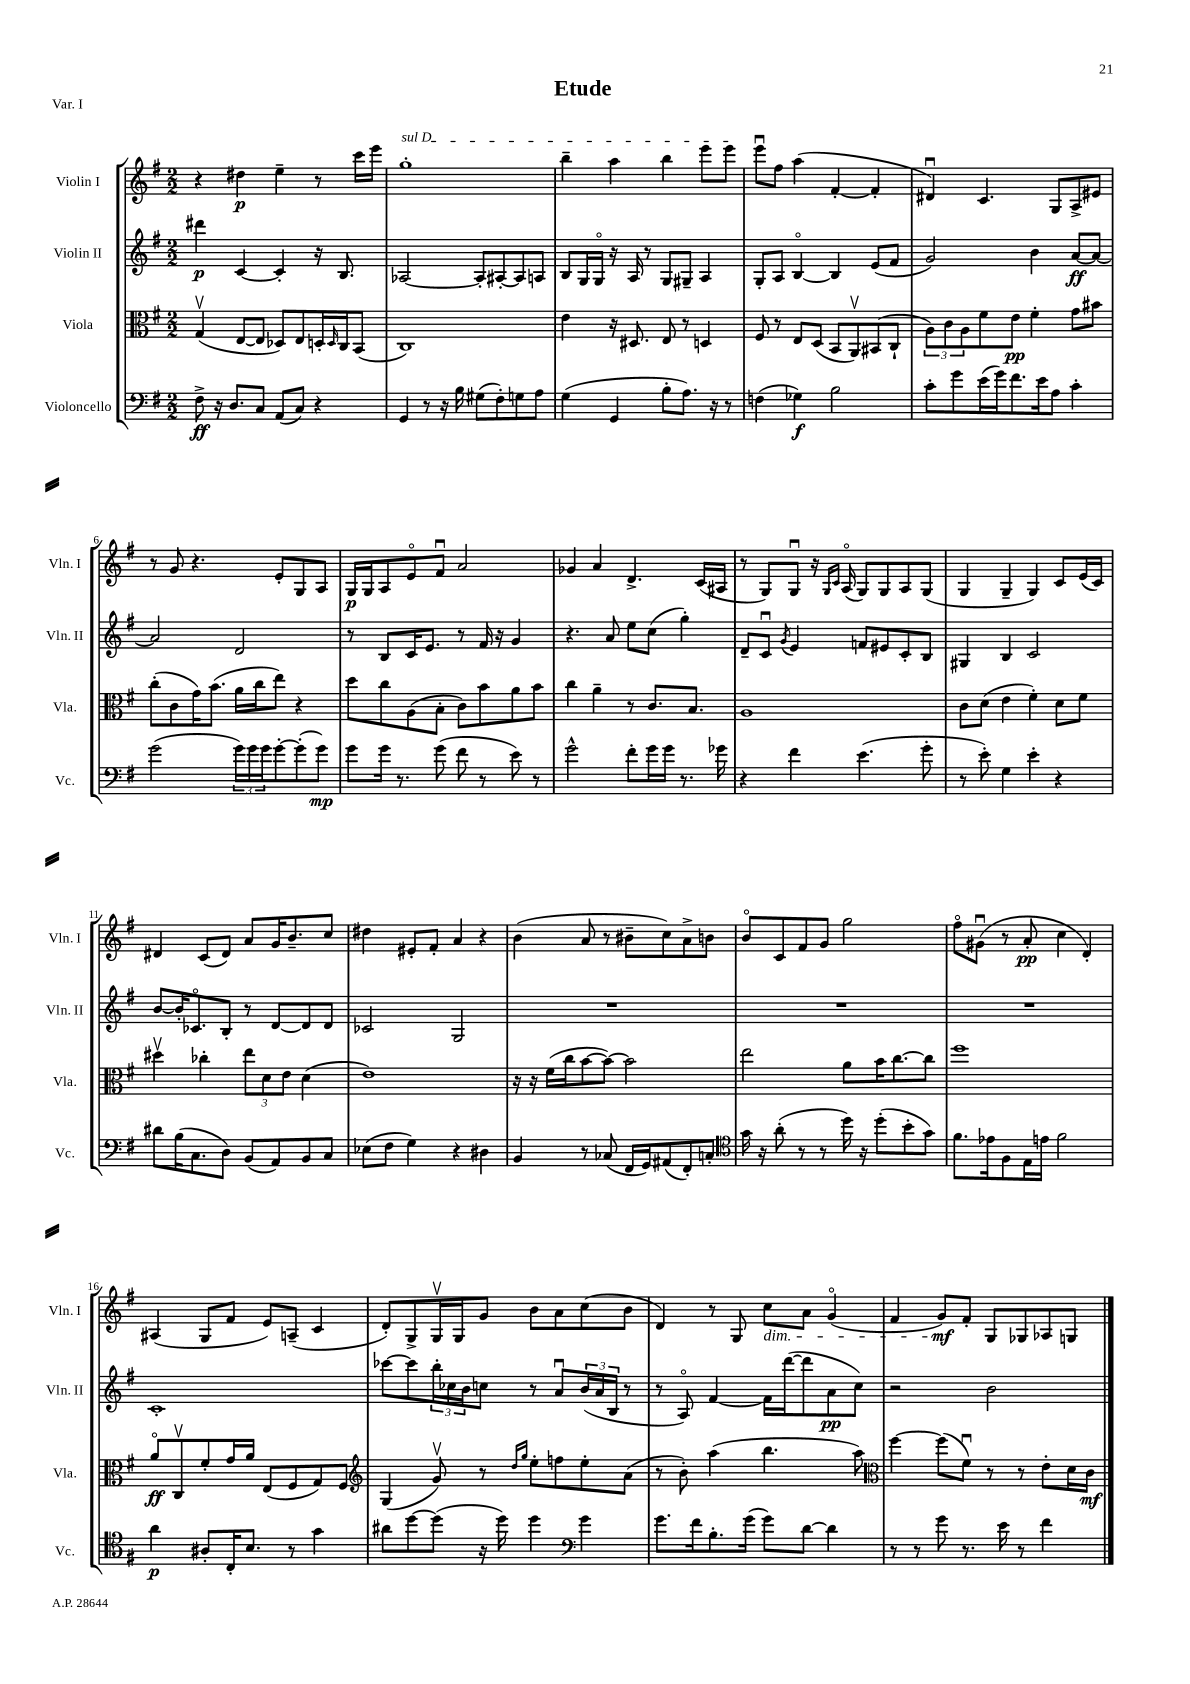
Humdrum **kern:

**kern	**dynam	**kern	**dynam	**kern	**dynam	**kern	**dynam
*part4	*part4	*part3	*part3	*part2	*part2	*part1	*part1
*staff4	*staff4	*staff3	*staff3	*staff2	*staff2	*staff1	*staff1
*I"Violoncello	*	*I"Viola	*	*I"Violin II	*	*I"Violin I	*
*I'Vc.	*	*I'Vla.	*	*I'Vln. II	*	*I'Vln. I	*
*clefF4	*	*clefC3	*	*clefG2	*	*clefG2	*
*k[f#]	*	*k[f#]	*	*k[f#]	*	*k[f#]	*
*M2/2	*	*M2/2	*	*M2/2	*	*M2/2	*
=1	=1	=1	=1	=1	=1	=1	=1
8F#^\	ff	(4Gv/	.	4ddd#X\	p	4r	.
16r	.	.	.	.	.	.	.
8.D/L	.	.	.	.	.	.	.
.	.	[8E/L	.	[4c/	.	4dd#X\	p
8C/J	.	8E/J]	.	.	.	.	.
(8AA/L	.	8D-X/L)	.	4c'/]	.	4ee~\	.
8C/J)	.	8E/	.	.	.	.	.
4r	.	16Dn'/L	.	16r	.	8r	.
.	.	16qqD/	.	.	.	.	.
.	.	16C/J	.	8.B/	.	.	.
.	.	(8BB/J	.	.	.	16ccc\LL	.
.	.	.	.	.	.	16eee\JJ	.
=2	=2	=2	=2	=2	=2	=2	=2
!	!	!	!	!	!	!LO:TX:a:i:t=sul D	!
4GG/	.	1C)	.	[2A-X/	.	1gg'	.
8r	.	.	.	.	.	.	.
16r	.	.	.	.	.	.	.
16B\	.	.	.	.	.	.	.
(8G#X\L	.	.	.	8A-'/L]	.	.	.
8F#'\)	.	.	.	[8A#X'/	.	.	.
8Gn\	.	.	.	8A#/]	.	.	.
8A\J	.	.	.	8An/J	.	.	.
=3	=3	=3	=3	=3	=3	=3	=3
(4G\	.	4e\	.	8B/L	.	4bb~\	.
.	.	.	.	16G/L	.	.	.
.	.	.	.	16G/JJ	.	.	.
4GG/	.	16r	.	16r	.	4aa\	.
.	.	8.D#X/	.	16A/	.	.	.
.	.	.	.	8r	.	.	.
8B'\L	.	8E/	.	8G/L	.	4bb\	.
8.A\J)	.	8r	.	8G#X~/J	.	.	.
.	.	4Dn/	.	4A/	.	8eee\L	.
16r	.	.	.	.	.	.	.
8r	.	.	.	.	.	8eee\J	.
=4	=4	=4	=4	=4	=4	=4	=4
(4Fn\	.	8F#/	.	8G'/L	.	8eeeu\L	.
.	.	8r	.	8A/J	.	8ff#\J	.
4G-X\)	f	8E/L	.	[4B/	.	(4aa\	.
.	.	(8D/J	.	.	.	.	.
2B\	.	8BB/L	.	4B/]	.	[4f#'/	.
.	.	8AAv/)	.	.	.	.	.
.	.	(8BB#X/	.	(8e/L	.	4f#'/]	.
.	.	8C`/J	.	8f#/J	.	.	.
=5	=5	=5	=5	=5	=5	=5	=5
8c'\L	.	12A\L)	.	2g/)	.	4d#Xu/)	.
.	.	12c\	.	.	.	.	.
8g\	.	.	.	.	.	.	.
.	.	12A\	.	.	.	.	.
(16e\L	.	8f#\	.	.	.	4.c/	.
16g\J)	.	.	.	.	.	.	.
8.f#\	.	8e\J	pp	.	.	.	.
.	.	4f#'\	.	4b\	.	.	.
16e\k	.	.	.	.	.	.	.
8A\J	.	.	.	.	.	8G/L	.
4c'\	.	8g\L	.	[8a/L	ff	8A^/	.
.	.	8b#X\J	.	8a/J_	.	8e#X/J	.
!!LO:LB:g=z
=6	=6	=6	=6	=6	=6	=6	=6
(2g\	.	(8cc'\L	.	2a/]	.	8r	.
.	.	8c\	.	.	.	8g/	.
.	.	16g\K)	.	.	.	4.r	.
.	.	(8.b\J	.	.	.	.	.
24g\LL)	.	16a\LL	.	2d/	.	.	.
24g\	.	.	.	.	.	.	.
.	.	16cc\J	.	.	.	.	.
24g\J	.	.	.	.	.	.	.
[8g'\	.	8ee\J)	.	.	.	8e'/L	.
(8g'\]	.	4r	.	.	.	8G/	.
8g\J)	mp	.	.	.	.	8A/J	.
=7	=7	=7	=7	=7	=7	=7	=7
8g\L	.	8dd\L	.	8r	.	16G/LL	p
.	.	.	.	.	.	16G/J	.
16g\Jk	.	8cc\	.	8B/L	.	8A/	.
8.r	.	.	.	.	.	.	.
.	.	(8A\	.	16c/K	.	8e/	.
.	.	.	.	8.e/J	.	.	.
(8g\	.	8B'\J	.	.	.	8f#u/J	.
8f#\	.	8c\L)	.	8r	.	2a/	.
8r	.	8b\	.	16f#/	.	.	.
.	.	.	.	16r	.	.	.
8e\)	.	8a\	.	4g/	.	.	.
8r	.	8b\J	.	.	.	.	.
=8	=8	=8	=8	=8	=8	=8	=8
2g^^\	.	4cc\	.	4.r	.	4g-X/	.
.	.	4a~\	.	.	.	4a/	.
.	.	.	.	8a/	.	.	.
8f#'\L	.	8r	.	8ee\L	.	4.d^/	.
16g\L	.	8.c/L	.	(8cc\J	.	.	.
16g\JJ	.	.	.	.	.	.	.
8.r	.	.	.	4gg'\)	.	.	.
.	.	8.B/J	.	.	.	.	.
.	.	.	.	.	.	(16c/LL	.
16g-X\	.	.	.	.	.	16A#X/JJ	.
=9	=9	=9	=9	=9	=9	=9	=9
4r	.	1A	.	8d~/L	.	8r	.
.	.	.	.	8cu/J	.	8G/L)	.
.	.	.	.	8qg/	.	.	.
4f#\	.	.	.	4e/	.	8Gu/J	.
.	.	.	.	.	.	16r	.
.	.	.	.	.	.	16qqG/LL	.
.	.	.	.	.	.	16qqc/JJ	.
.	.	.	.	.	.	(16A/	.
(4.e\	.	.	.	8fn/L	.	8G/L)	.
.	.	.	.	8e#X/	.	8G/	.
.	.	.	.	8c'/	.	8A/	.
8g'\	.	.	.	8B/J	.	(8G/J	.
=10	=10	=10	=10	=10	=10	=10	=10
8r	.	8c\L	.	4G#X/	.	4G/	.
8e'\)	.	(8d\J	.	.	.	.	.
4G\	.	4e\	.	4B/	.	4G~/	.
4e'\	.	4f#'\)	.	2c/	.	4G/)	.
4r	.	8d\L	.	.	.	8c/L	.
.	.	8f#\J	.	.	.	(16e/L	.
.	.	.	.	.	.	16c/JJ)	.
!!LO:LB:g=z
=11	=11	=11	=11	=11	=11	=11	=11
8d#X\L	.	4dd#Xv\	.	[8b/L	.	4d#X/	.
(16B\K	.	.	.	16b'/K]	.	.	.
8.C\	.	.	.	8.c-X/	.	.	.
.	.	4cc-X'\	.	.	.	(8c/L	.
8D\J)	.	.	.	8B'/J	.	8d#/J)	.
(8BB/L	.	12ee\L	.	8r	.	8a/L	.
.	.	12d\	.	.	.	.	.
8AA/)	.	.	.	[8d/L	.	16g/K	.
.	.	12e\J	.	.	.	.	.
.	.	.	.	.	.	8.b~/	.
8BB/	.	(4d\	.	8d/]	.	.	.
8C/J	.	.	.	8d/J	.	8cc/J	.
=12	=12	=12	=12	=12	=12	=12	=12
(8E-X\L	.	1e)	.	2c-X/	.	4dd#X\	.
8F#\J	.	.	.	.	.	.	.
4G\)	.	.	.	.	.	8e#X'/L	.
.	.	.	.	.	.	8f#'/J	.
4r	.	.	.	2G/	.	4a/	.
4D#X\	.	.	.	.	.	4r	.
=13	=13	=13	=13	=13	=13	=13	=13
4BB/	.	16r	.	1r	.	(4b\	.
.	.	16r	.	.	.	.	.
.	.	(16f#\LL	.	.	.	.	.
.	.	16cc\J	.	.	.	.	.
8r	.	[8b\	.	.	.	8a/	.
(8C-X/	.	8b\J_)	.	.	.	8r	.
16FF#/LL	.	2b\]	.	.	.	8b#X~\L	.
16GG/J)	.	.	.	.	.	.	.
(8AA#X/	.	.	.	.	.	8cc\)	.
8FF#'/)	.	.	.	.	.	8a^\	.
8Cn'/J	.	.	.	.	.	8bn\J	.
=14	=14	=14	=14	=14	=14	=14	=14
*clefC4	*	*	*	*	*	*	*
16g\	.	2ee\	.	1r	.	8b/L	.
16r	.	.	.	.	.	.	.
(8a'\	.	.	.	.	.	8c/	.
8r	.	.	.	.	.	8f#/	.
8r	.	.	.	.	.	8g/J	.
16dd\)	.	8a\L	.	.	.	2gg\	.
16r	.	.	.	.	.	.	.
(8dd'\L	.	16b\K	.	.	.	.	.
.	.	[8.cc\	.	.	.	.	.
8b'\	.	.	.	.	.	.	.
8g\J)	.	8cc\J]	.	.	.	.	.
=15	=15	=15	=15	=15	=15	=15	=15
8.f#\L	.	1ff#	.	1r	.	8ff#\L	.
.	.	.	.	.	.	(8g#Xu\J	.
16e-X\k	.	.	.	.	.	.	.
8F#\	.	.	.	.	.	8r	.
16E\L	.	.	.	.	.	8a'/	pp
16en\JJ	.	.	.	.	.	.	.
2f#\	.	.	.	.	.	4cc\	.
.	.	.	.	.	.	4d'/)	.
!!LO:LB:g=z
=16	=16	=16	=16	=16	=16	=16	=16
4a\	p	8a/L	ff	1c'	.	(4A#X/	.
.	.	8Cv/	.	.	.	.	.
8A#X'/L	.	8f#'/	.	.	.	8G/L	.
16C'/K	.	16g/L	.	.	.	8f#/J	.
8.B/J	.	16a/JJ	.	.	.	.	.
.	.	(8E/L	.	.	.	8e/L)	.
8r	.	8F#/	.	.	.	(8An~/J	.
4g\	.	8G/)	.	.	.	4c/	.
.	.	8F#/J	.	.	.	.	.
=17	=17	=17	=17	=17	=17	=17	=17
*	*	*clefG2	*	*	*	*	*
8a#X\L	.	(4G/	.	[8ccc-X\L	.	8d'/L)	.
[8dd\	.	.	.	8ccc-\]	.	8G^/	.
(8dd\J]	.	8gv/)	.	24bb'\L	.	16Gv/L	.
.	.	.	.	24cc-X\	.	.	.
.	.	.	.	.	.	16G/J	.
.	.	.	.	24b\J	.	.	.
16r	.	8r	.	8ccn\J	.	8g/J	.
16dd\)	.	.	.	.	.	.	.
.	.	16qqdd/LL	.	.	.	.	.
.	.	16qqgg/JJ	.	.	.	.	.
4dd\	.	8ee'\L	.	8r	.	8b\L	.
.	.	8ffn\	.	8au/L	.	8a\	.
*clefF4	*	*	*	*	*	*	*
4g\	.	8ee'\	.	(24b/L	.	(8cc\	.
.	.	.	.	24a/	.	.	.
.	.	.	.	24B/JJ	.	.	.
.	.	(8a\J	.	8r	.	8b\J	.
=18	=18	=18	=18	=18	=18	=18	=18
8.g\L	.	8r	.	8r	.	4d/)	.
.	.	8b'\)	.	8A/)	.	.	.
16f#\k	.	.	.	.	.	.	.
8.B'\	.	(4aa\	.	[4f#/	.	8r	.
.	.	.	.	.	.	8G/	.
(16g\Jk	.	.	.	.	.	.	.
!	!	!	!	!	!	!LO:TX:b:i:t=dim.	!
8g\L)	.	4.bb\	.	16f#\LL]	.	8cc\L	.
.	.	.	.	([16ddd\J	.	.	.
[8d\J	.	.	.	8ddd\]	.	8a\J	.
4d\]	.	.	.	8a\	pp	(4g/	.
.	.	8aa\)	.	8cc\J)	.	.	.
=19	=19	=19	=19	=19	=19	=19	=19
*	*	*clefC3	*	*	*	*	*
8r	.	[4ff#\	.	2r	.	4f#/	.
8r	.	.	.	.	.	.	.
8g\	.	(8ff#\L]	.	.	.	8g/L)	mf
8.r	.	8f#u\J)	.	.	.	8f#'/J	.
.	.	8r	.	2b\	.	8G/L	.
16e\	.	.	.	.	.	.	.
8r	.	8r	.	.	.	8G-X/	.
4f#\	.	8e'\L	.	.	.	8A-X/	.
.	.	16d\L	.	.	.	8Gn/J	.
.	.	16c\JJ	mf	.	.	.	.
==	==	==	==	==	==	==	==
*-	*-	*-	*-	*-	*-	*-	*-
